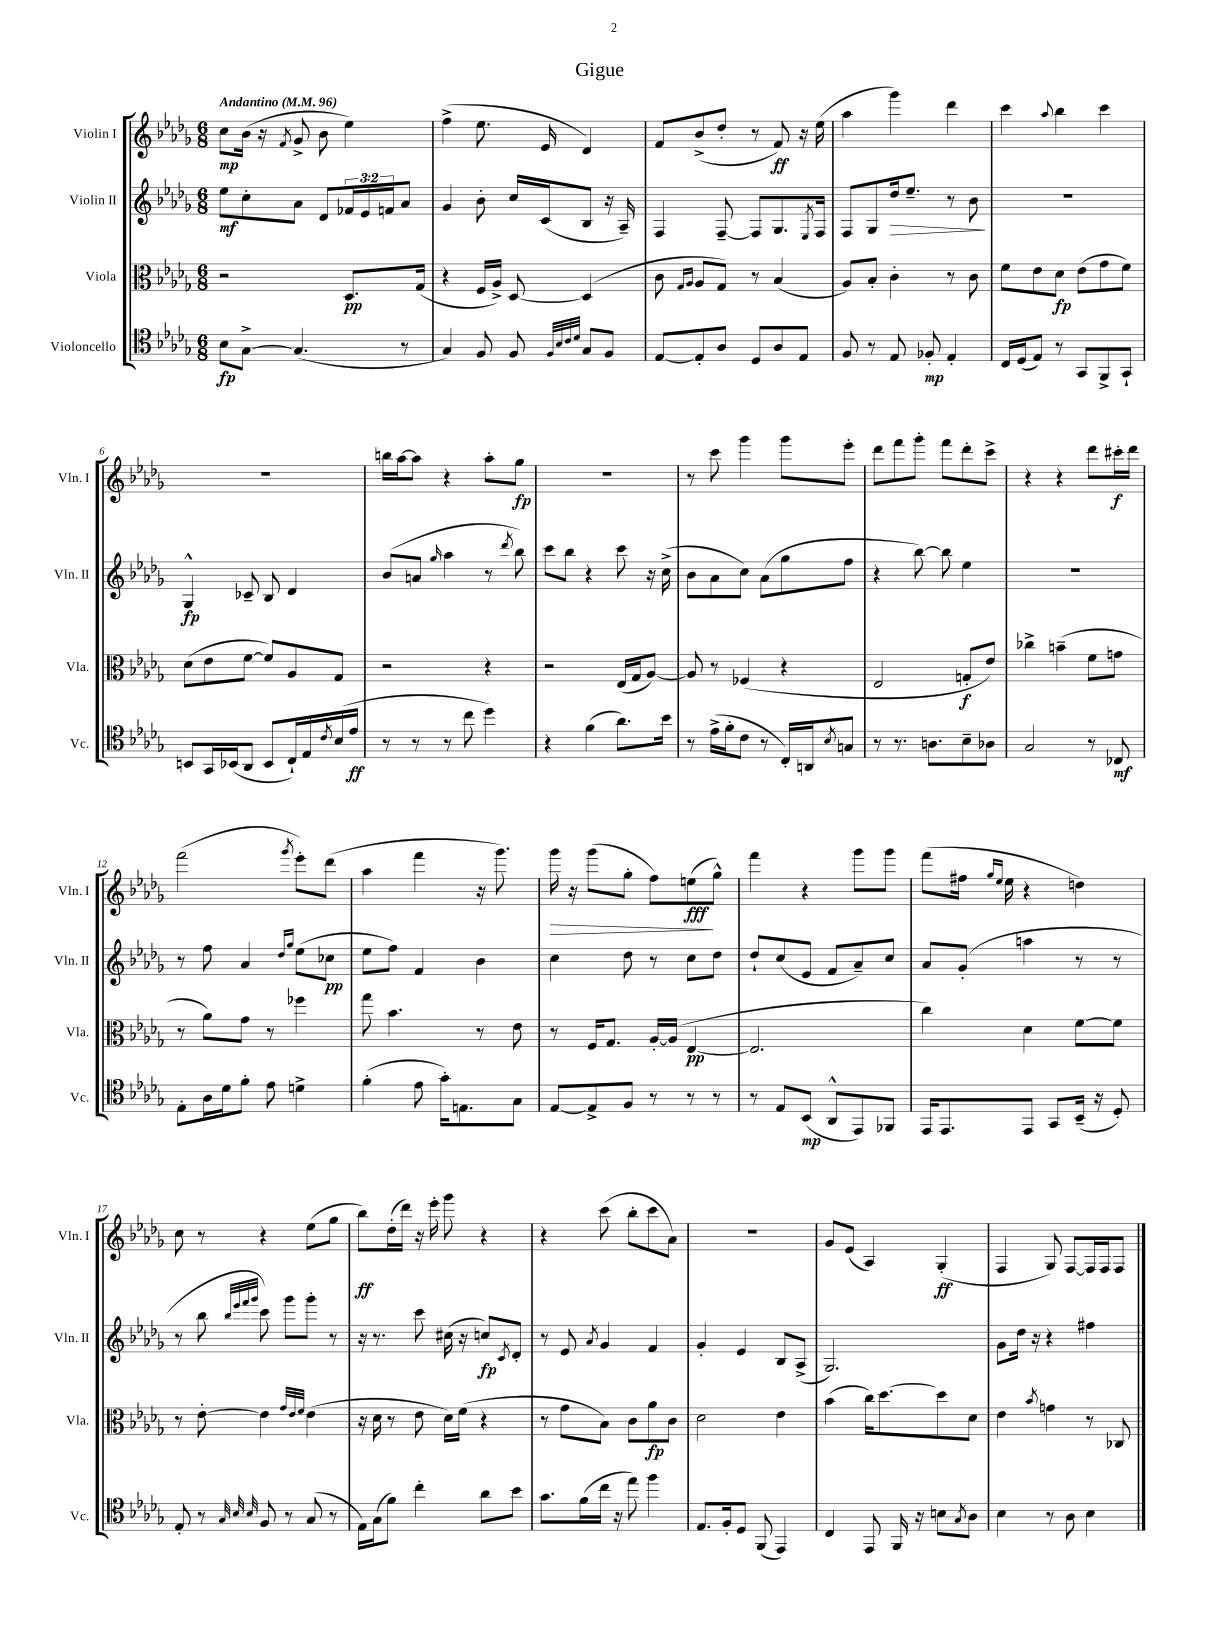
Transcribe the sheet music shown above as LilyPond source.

\header { title = "Gigue" }
<<
\new StaffGroup <<
\new Staff = "s0" \with { instrumentName = "Violin I" shortInstrumentName = "Vln. I" } {
    \clef treble \key des \major \numericTimeSignature \time 6/8 \tempo "Andantino" 4 = 96
    c''8\mp bes'16( r16 \acciaccatura { f'8 } ges'8-> bes'8 ees''4) |
    f''4->( ees''8. ees'16 des'4) |
    f'8 bes'8->( des''8-. r8 f'8\ff) r16 ees''16( |
    aes''4 ges'''4) des'''4 |
    c'''4 \appoggiatura { aes''8 } bes''4 c'''4 |
    R2. |
    b''16 aes''16~ aes''8 r4 aes''8-. ges''8\fp |
    R2. |
    r8 c'''8 ges'''4 ges'''8 ees'''8-. |
    des'''8 f'''8 ges'''8-. f'''8 des'''8-. c'''8-> |
    r4 r4 des'''8 cis'''16-.\f des'''16 |
    f'''2( \acciaccatura { ges'''8 } ees'''8-.) des'''8( |
    aes''4 f'''4 r16 ges'''8.) |
    ges'''16\> r16 ges'''8( ges''8-. f''8) e''8\fff\!( ges''8-^) |
    f'''4 r4 ges'''8 ges'''8 |
    f'''8( fis''16 \grace { ges''16 ees''16 } ees''16 r4 d''4) |
    c''8 r8 r4 ees''8( ges''8 |
    bes''8\ff) des''16-.( des'''16) r16 ees'''16-. ges'''8 r4 |
    r4 c'''8( bes''8-. c'''8 aes'8) |
    R2. |
    ges'8 ees'8( aes4) ges4-.\ff( |
    f4 ges8) f8~ f16 f16 f8 \bar "|." |
}
\new Staff = "s1" \with { instrumentName = "Violin II" shortInstrumentName = "Vln. II" } {
    \clef treble \key des \major \numericTimeSignature \time 6/8 \override Staff.TupletNumber.text = #tuplet-number::calc-fraction-text
    ees''8\mf c''8-. aes'8 des'8 \tuplet 3/2 { fes'16 ees'16 f'16 } aes'8 |
    ges'4 bes'8-. c''16 c'16( bes8 r16 aes16--) |
    f4 f8~-- f8 ges8. \acciaccatura { ees8 } f16 |
    f8 ges8 des''16\> ees''8.-- r8 bes'8\! |
    R2. |
    ges4-^\fp ces'8-- bes8 des'4 |
    bes'8( a'8 \grace { ges''16 } aes''4 r8 \acciaccatura { des'''8 } bes''8) |
    c'''8 bes''8 r4 c'''8 r16 c''16->( |
    bes'8 aes'8 c''8) aes'8( ges''8 f''8 |
    r4 bes''8~) bes''8 ees''4 |
    R2. |
    r8 f''8 aes'4 \grace { des''16 ges''16 } ees''8( ces''8\pp |
    ees''8 f''8) f'4 bes'4 |
    c''4 des''8 r8 c''8 des''8 |
    des''8-! c''8( ees'8 f'8 aes'8--) c''8 |
    aes'8 ges'8-.( a''4 r8 r8 |
    r8 bes''8 \grace { bes''32 ees'''32 f'''32 ges'''32 } c'''8) ges'''8 ges'''8-. r8 |
    r16 r8. c'''8 cis''16( r16 c''8\fp) \acciaccatura { c'8 } des'8-. |
    r8 ees'8 \acciaccatura { aes'8 } ges'4 f'4 |
    ges'4-. ees'4 bes8 aes8->( |
    ges2.) |
    ges'8 des''16 r16 r4 fis''4 \bar "|." |
}
\new Staff = "s2" \with { instrumentName = "Viola" shortInstrumentName = "Vla." } {
    \clef alto \key des \major \numericTimeSignature \time 6/8
    r2 des8.\pp ges16( |
    r4 f16 aes16->) des8~ des4( |
    c'8 \grace { ges16 aes16 } aes8 ges8) r8 bes4( |
    aes8) bes8-. c'4-. r8 c'8 |
    f'8 ees'8 des'8\fp ees'8( ges'8 f'8) |
    des'8( ees'8 f'8~ f'8) aes8 ges8 |
    r2 r4 |
    r2 ees16( ges16 aes8~) |
    aes8 r8 fes4( r4 |
    ees2 g8-.\f ees'8) |
    ces''4-> b'4--( f'8 g'8 |
    r8 aes'8) ges'8 r8 fes''4 |
    ges''8 bes'4. r8 ees'8 |
    r8 f16 ges8. aes16~-. aes16( ees4~\pp |
    ees2. |
    c''4) des'4 f'8~ f'8 |
    r8 ees'8~-. ees'4 \grace { ges'32 ees'32 f'32 } ees'4( |
    r16 des'16 r8 ees'8 des'16) f'16( r4 |
    r8 ges'8 bes8) c'8 aes'8\fp c'8 |
    des'2 ees'4 |
    bes'4( c''16) des''8.~ des''8 des'8 |
    ees'4 \acciaccatura { bes'8 } g'4 r8 ces8 \bar "|." |
}
\new Staff = "s3" \with { instrumentName = "Violoncello" shortInstrumentName = "Vc." } {
    \clef tenor \key des \major \numericTimeSignature \time 6/8
    bes8\fp ges8~-> ges4.( r8 |
    ges4) f8 f8 \grace { f32 bes32 c'32 des'32 } ges8 f8 |
    ees8~ ees8-. aes8 des8 aes8 ees8 |
    f8 r8 ees8 fes8-.\mp ees4-. |
    c16 des16( ees8) r8 ges,8 f,8-> ges,8-! |
    b,8 ges,16 bes,16( aes,8 bes,8 c16-!) ees16 \acciaccatura { c'8 } bes16( ees'16\ff |
    r8 r8 r8 c''8 des''4) |
    r4 f'4( aes'8.) bes'16 |
    r8 ees'16->( f'16-. c'8 r8 c16-.) a,16 \acciaccatura { bes8 } g8 |
    r8 r8. a8. bes8-- aes8 |
    ges2 r8 ces8\mf |
    ees8-. aes16 des'16 f'8-. ees'8 d'4-> |
    f'4-.( ees'8 ges'16-.) e8. ges8 |
    ees8~ ees8-> f8 r8 r8 r8 |
    r8 ees8 bes,8\mp( aes,8-^ ees,8) fes,8 |
    ees,16 ees,8. ees,8 ges,8 bes,16--( r16 des8-.) |
    ees8-. r8 \grace { ges32 bes32 bes32 } f8 r8 ges8( r8 |
    ees16) ges16( f'8) c''4-. aes'8 bes'8 |
    ges'8. f'16( c''16 r16 ees''8) f''4 |
    ees8. f16-. des8 f,8( ees,4) |
    c4 ees,8 f,16 r16 b8 \acciaccatura { ges8 } aes8 |
    bes4 r8 aes8 bes4 \bar "|." |
}
>>
>>
